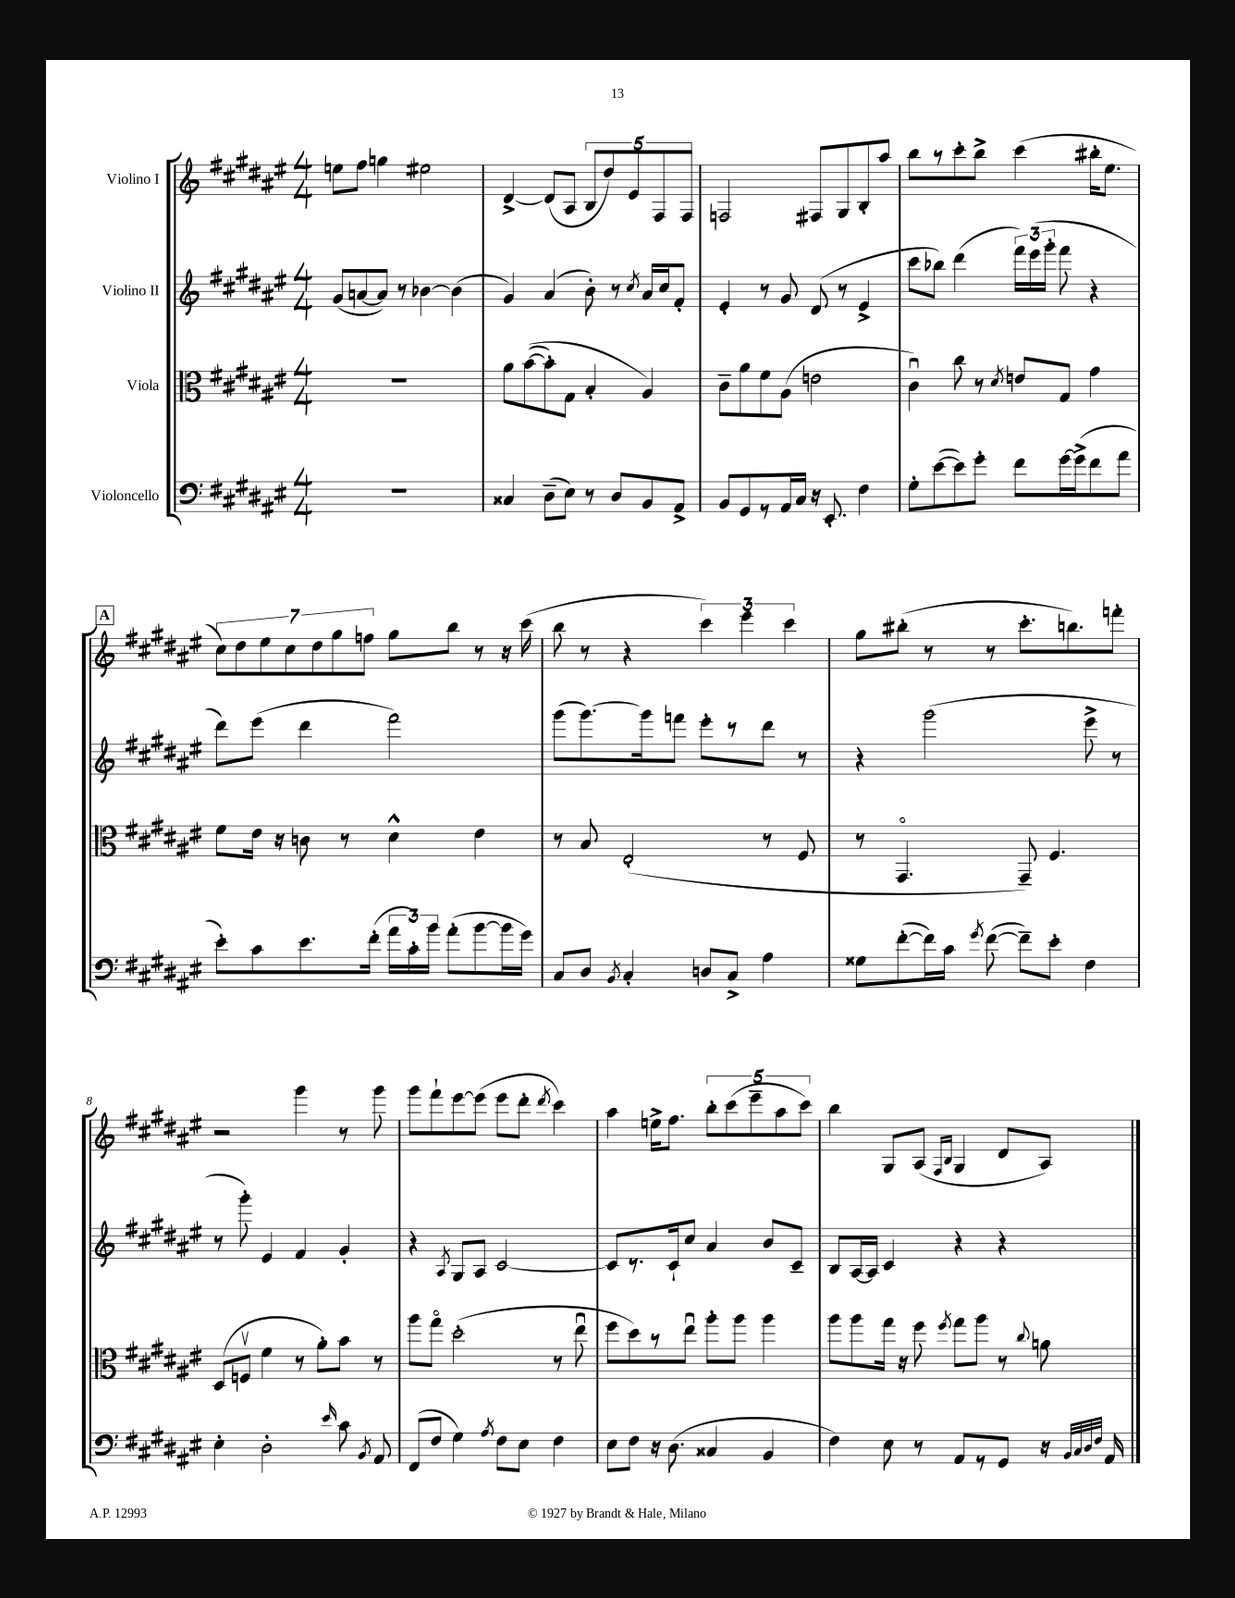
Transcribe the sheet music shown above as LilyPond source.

<<
\new StaffGroup <<
\new Staff = "s0" \with { instrumentName = "Violino I" } {
    \clef treble \key fis \major \numericTimeSignature \time 4/4
    \autoBeamOff e''8[ fis''8] g''4 eis''2 |
    dis'4~-> dis'8[( ais8] \tuplet 5/4 { b8[ dis''8) eis'8 fis8 fis8] } |
    f2 fis8[ gis8 b8-. ais''8] |
    b''8[ r8 cis'''8-. b''8]-> cis'''4( bis''16[-. eis''8.] |
    \mark \markup { \box "A" } \tuplet 7/4 { cis''8[) dis''8 eis''8 cis''8 dis''8 gis''8 f''8] } gis''8[ b''8] r8 r16 cis'''16( |
    b''8 r8 r4 \tuplet 3/2 { cis'''4) eis'''4 cis'''4 } |
    gis''8[ bis''8]-.( r8 r8 cis'''8.[-. b''8.) f'''8]-. |
    r2 gis'''4 r8 gis'''8 |
    gis'''8[ fis'''8-! eis'''8~ eis'''8]( eis'''8[ dis'''8]-. \acciaccatura { dis'''8 } cis'''4) |
    ais''4 e''16[-> fis''8.] \tuplet 5/4 { b''8[-. cis'''8( eis'''8-- ais''8 cis'''8]) } |
    b''4 gis8[ ais8]( \grace { fis16[ b16] } gis4 dis'8[ ais8]) \bar "|." |
}
\new Staff = "s1" \with { instrumentName = "Violino II" } {
    \clef treble \key fis \major \numericTimeSignature \time 4/4
    \autoBeamOff gis'8[( a'8~ a'8]) r8 bes'4~ bes'4( |
    gis'4) ais'4( b'8-.) r8 \acciaccatura { cis''8 } ais'16[ cis''16 fis'8]-. |
    eis'4-. r8 gis'8 dis'8( r8 eis'4-> |
    cis'''8[ bes''8]) dis'''4( \tuplet 3/2 { fis'''16[) eis'''16( gis'''16]-. } fis'''8 r4 |
    \mark \markup { \box "A" } dis'''8[) eis'''8]( dis'''4 fis'''2) |
    gis'''8[( gis'''8.~) gis'''16 f'''8] eis'''8[-. r8 dis'''8] r8 |
    r4 gis'''2( eis'''8-> r8 |
    r8 gis'''8-.) eis'4 fis'4 gis'4-. |
    r4 \acciaccatura { ais8 } gis8[ ais8] cis'2~ |
    cis'8[ r8. cis'16-! cis''8] ais'4 b'8[ cis'8]-- |
    b8[ ais16~ ais16] cis'4 r4 r4 \bar "|." |
}
\new Staff = "s2" \with { instrumentName = "Viola" } {
    \clef alto \key fis \major \numericTimeSignature \time 4/4
    \autoBeamOff R1 |
    ais'8[ b'8~(\( b'8-.) gis8] b4-. ais4\) |
    cis'8[-- ais'8 fis'8 ais8]( e'2 |
    cis'4\downbow) cis''8 r8 \acciaccatura { dis'8 } e'8[ gis8] gis'4 |
    \mark \markup { \box "A" } fis'8[ eis'16] r16 c'8 r8 dis'4-^ eis'4 |
    r8 b8 eis2-.( r8 fis8 |
    r8 gis,4.\flageolet gis,8--) fis4. |
    dis8[( f8]\upbow fis'4 r8 ais'8[-.) b'8] r8 |
    ais''8[ gis''8]\flageolet dis''2-.( r8 eis''8\downbow |
    fis''8[ dis''8) r8 eis''8]\downbow ais''8[-. ais''8] ais''4 |
    ais''8[ ais''8 gis''16] r16 fis''8 \acciaccatura { fis''8 } gis''8[ ais''8] r8 \appoggiatura { cis''8 } a'8 \bar "|." |
}
\new Staff = "s3" \with { instrumentName = "Violoncello" } {
    \clef bass \key fis \major \numericTimeSignature \time 4/4
    \autoBeamOff R1 |
    cisis4 dis8[--( eis8]) r8 dis8[ b,8 ais,8]-> |
    b,8[ gis,8 r8 ais,16 cis16] r16 eis,8.-. fis4 |
    gis8[-. eis'8~( eis'8) gis'8]-. fis'8[ gis'16~ gis'16->( fis'8 ais'8] |
    \mark \markup { \box "A" } eis'8[-.) cis'8 eis'8. fis'16]-.( \tuplet 3/2 { ais'16[ cis'16-.) b'16] } ais'8[-.( b'8~ b'16 gis'16]) |
    cis8[ dis8] \acciaccatura { b,8 } cis4-. d8[ cis8]-> ais4 |
    gisis8[ fis'8~-.( fis'16) cis'16] \acciaccatura { gis'8 } fis'8~( fis'8[--) eis'8]-. fis4 |
    eis4-. dis2-. \grace { eis'16 } cis'8 \acciaccatura { b,8 } ais,8 |
    fis,8[( fis8] gis4) \acciaccatura { ais8 } fis8[ eis8] fis4 |
    eis8[ fis8] r16 dis8.( cisis4 b,4 |
    fis4) eis8 r8 ais,8[ r8 gis,8] r16 \grace { b,32[ cis32 dis32 fis32] } ais,16 \bar "|." |
}
>>
>>
